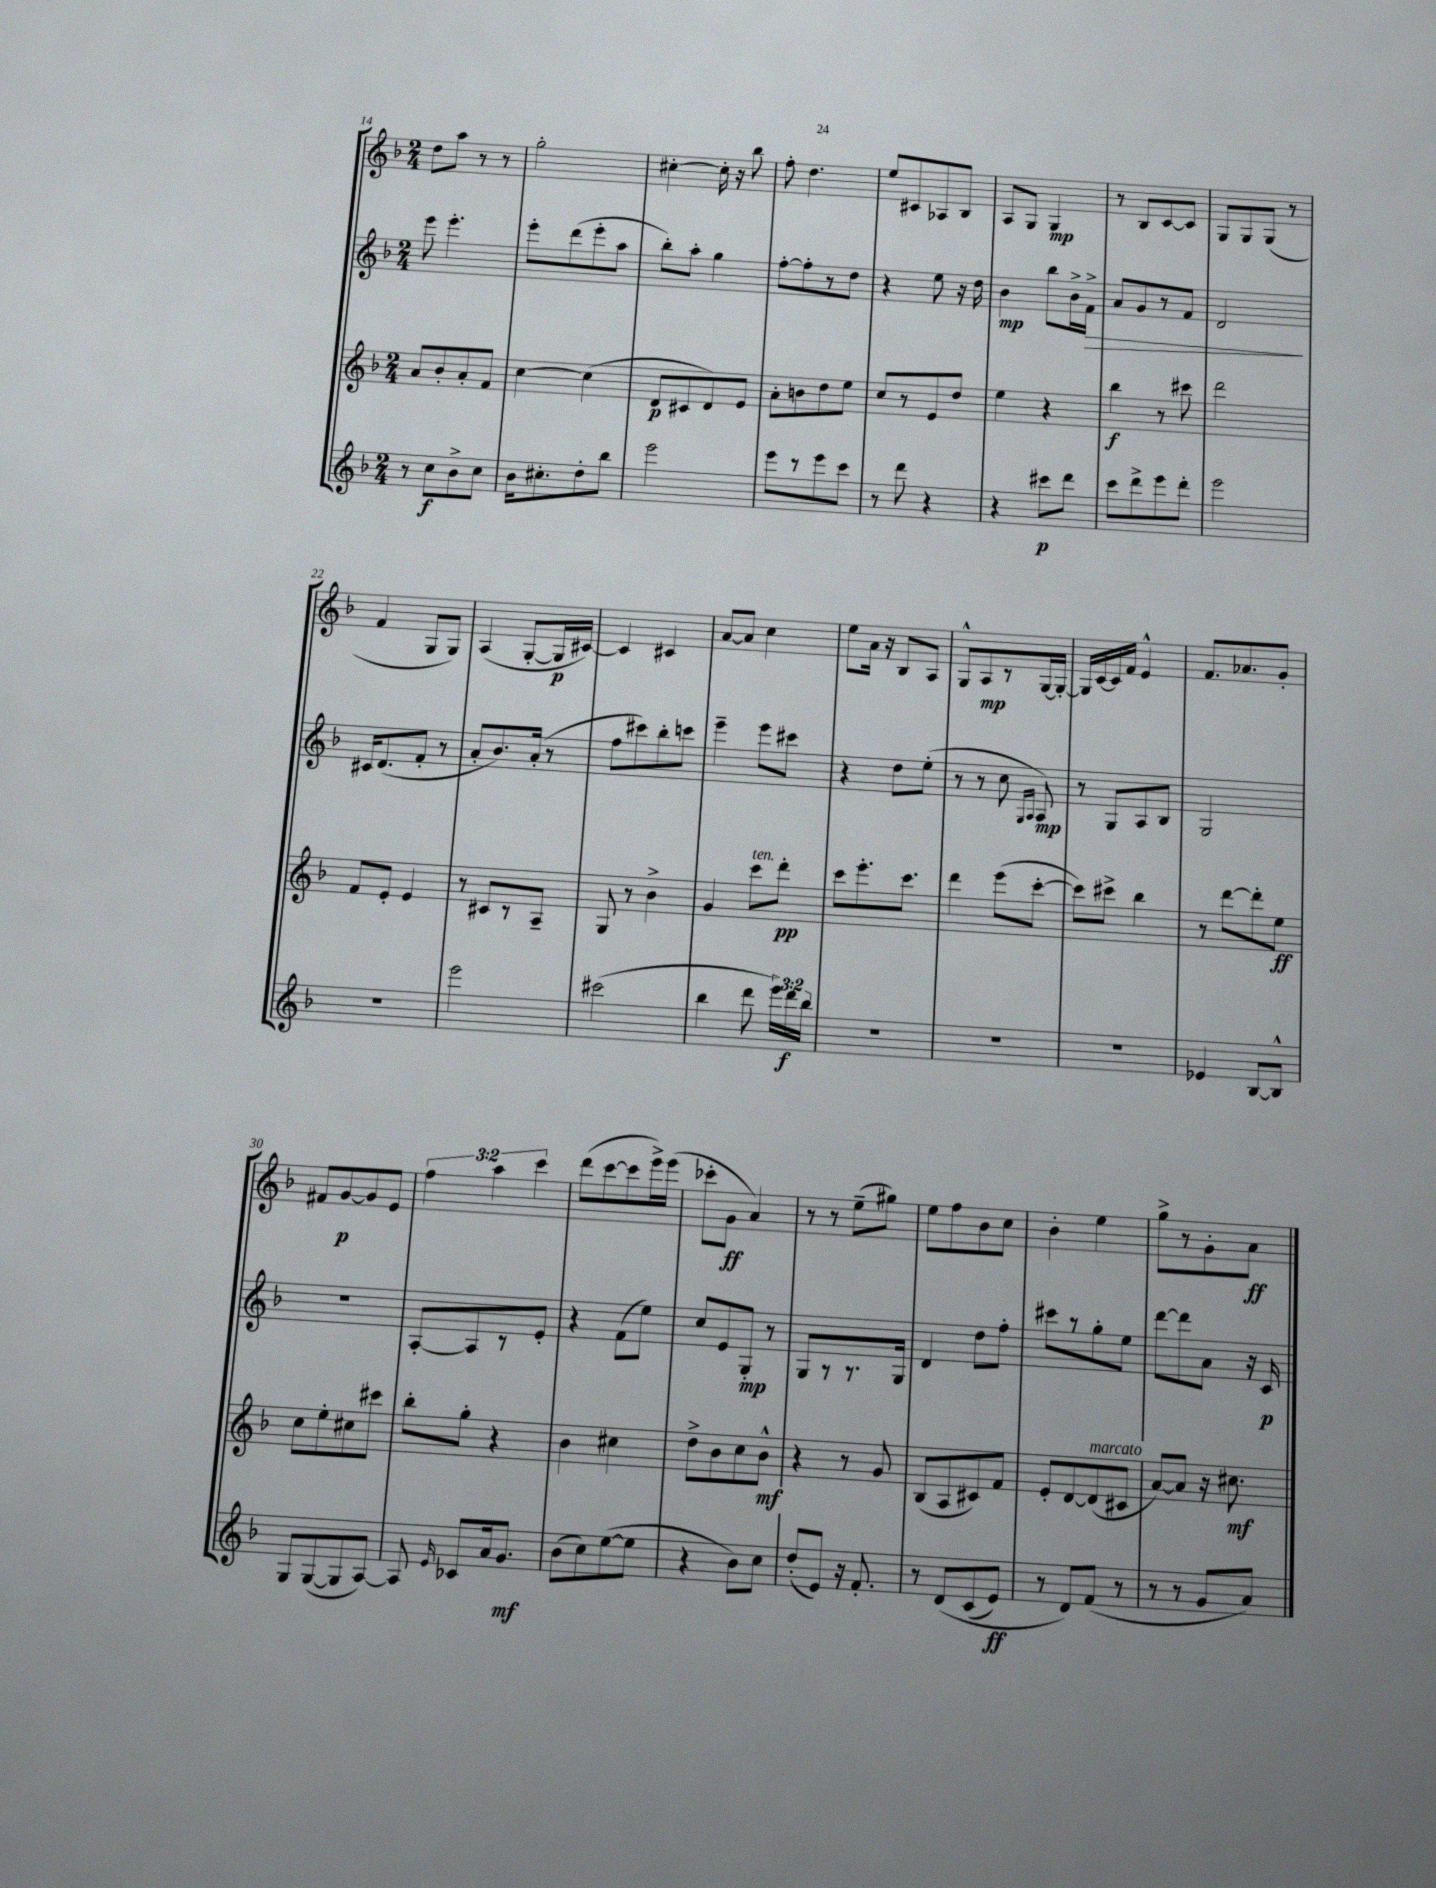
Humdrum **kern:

**kern	**dynam	**kern	**dynam	**kern	**dynam	**kern	**dynam
*part4	*part4	*part3	*part3	*part2	*part2	*part1	*part1
*staff4	*staff4	*staff3	*staff3	*staff2	*staff2	*staff1	*staff1
*clefG2	*	*clefG2	*	*clefG2	*	*clefG2	*
*k[b-]	*	*k[b-]	*	*k[b-]	*	*k[b-]	*
*M2/4	*	*M2/4	*	*M2/4	*	*M2/4	*
=14	=14	=14	=14	=14	=14	=14	=14
8r	.	8a/L	.	8eee\	.	8dd\L	.
8cc\L	f	8b-'/	.	4.eee'\	.	8aa\J	.
8b-^\	.	8a'/	.	.	.	8r	.
8cc\J	.	8f/J	.	.	.	8r	.
=15	=15	=15	=15	=15	=15	=15	=15
16b-\KL	.	[4cc\	.	8eee'\L	.	2gg'\	.
8.cc#X'\	.	.	.	.	.	.	.
.	.	.	.	(8ddd\	.	.	.
8dd'\	.	(4cc\]	.	8eee'\	.	.	.
8bb-\J	.	.	.	8aa\J	.	.	.
=16	=16	=16	=16	=16	=16	=16	=16
2eee\	.	8d/L	p	8bb-'\L)	.	[4cc#X'\	.
.	.	8c#X/	.	8aa'\J	.	.	.
.	.	8d/)	.	4gg\	.	16cc#'\]	.
.	.	.	.	.	.	16r	.
.	.	8e/J	.	.	.	8bb-\	.
=17	=17	=17	=17	=17	=17	=17	=17
8eee\L	.	8a'\L	.	[8ff'\L	.	8ff'\	.
8r	.	8bn\	.	8ff'\]	.	4.dd\	.
8eee\	.	8dd\	.	8r	.	.	.
8ccc\J	.	8ee\J	.	8dd\J	.	.	.
=18	=18	=18	=18	=18	=18	=18	=18
8r	.	8cc/L	.	4r	.	8ee/L	.
8ddd\	.	8r	.	.	.	8c#X/	.
4r	.	8e/	.	8ee\	.	8A-X/	.
.	.	8dd/J	.	16r	.	8B-/J	.
.	.	.	.	16dd\	.	.	.
=19	=19	=19	=19	=19	=19	=19	=19
4r	.	4ee\	.	4b-\	mp	8A/L	.
.	.	.	.	.	.	8G/J	.
8ccc#X\L	p	4r	.	8bb-\L	.	4G/	mp
8ddd\J	.	.	.	16b-^\L	.	.	.
!	!	!	!	!	!LO:HP:b	!	!
.	.	.	.	16f^\JJ	>	.	.
=20	=20	=20	=20	=20	=20	=20	=20
8ccc\L	.	4bb-\	f	8a/L	.	8r	.
8ddd^\	.	.	.	8g/	.	8B-/L	.
8eee\	.	8r	.	8r	.	[8c/	.
8ddd'\J	.	8ccc#X\	.	8f/J	.	8c/J]	.
=21	=21	=21	=21	=21	=21	=21	=21
2eee\	.	2ddd\	.	2d/	.	8G/L	.
.	.	.	.	.	.	8G/	.
.	.	.	.	.	.	(8G/J	.
.	.	.	.	.	.	8r	.
.	.	.	.	.	]	.	.
!!LO:LB:g=z
=22	=22	=22	=22	=22	=22	=22	=22
2r	.	8f/L	.	16c#X/KL	.	4f/	.
.	.	.	.	(8.d/	.	.	.
.	.	8e'/J	.	.	.	.	.
.	.	4e/	.	8f'/J	.	8G/L	.
.	.	.	.	8r	.	8G/J)	.
=23	=23	=23	=23	=23	=23	=23	=23
2eee\	.	8r	.	8a'/L	.	(4A/	.
.	.	8c#X/L	.	8.b-/)	.	.	.
.	.	8r	.	.	.	[8G'/L	.
.	.	.	.	(16a'/Jk	.	.	.
.	.	8A~/J	.	8r	.	16G/L]	p
.	.	.	.	.	.	[16c#X/JJ)	.
=24	=24	=24	=24	=24	=24	=24	=24
(2ccc#X\	.	8G/	.	8ff\L	.	4c#/]	.
.	.	8r	.	8ccc#X\)	.	.	.
.	.	4b-^\	.	8bb-'\	.	4c#X/	.
.	.	.	.	8cccn\J	.	.	.
=25	=25	=25	=25	=25	=25	=25	=25
4bb-\	.	4g/	.	4eee~\	.	[8a/L	.
.	.	.	.	.	.	8a/J]	.
!	!	!LO:TX:a:i:t=ten.	!	!	!	!	!
8ddd\	.	8ccc\L	.	8eee\L	.	4cc\	.
24eee\LL)	.	8ddd'\J	pp	8ccc#X\J	.	.	.
24ddd\	f	.	.	.	.	.	.
24bb-\JJ	.	.	.	.	.	.	.
=26	=26	=26	=26	=26	=26	=26	=26
2r	.	8ccc\L	.	4r	.	8ee\L	.
.	.	8.eee'\	.	.	.	16a\Jk	.
.	.	.	.	.	.	16r	.
.	.	.	.	8dd\L	.	8B-/L	.
.	.	8.ccc\J	.	.	.	.	.
.	.	.	.	(8ee'\J	.	8A/J	.
=27	=27	=27	=27	=27	=27	=27	=27
2r	.	4ddd\	.	8r	.	8G^^/L	.
.	.	.	.	8r	.	8A/	mp
.	.	(8eee\L	.	8cc\	.	8r	.
.	.	.	.	16qqG/LL	.	.	.
.	.	.	.	16qqA/JJ	.	.	.
.	.	[8ccc'\J	.	8A/)	mp	[16G/L	.
.	.	.	.	.	.	16G'/JJ_	.
=28	=28	=28	=28	=28	=28	=28	=28
2r	.	8ccc\L])	.	8r	.	16G/LL]	.
.	.	.	.	.	.	[16c/	.
.	.	8ccc#X^\J	.	8G/L	.	16c/]	.
.	.	.	.	.	.	16f/JJ	.
.	.	4bb-\	.	8A/	.	4e^^/	.
.	.	.	.	8B-/J	.	.	.
=29	=29	=29	=29	=29	=29	=29	=29
4e-X/	.	8r	.	2G/	.	8.f/L	.
.	.	[8ddd\L	.	.	.	.	.
.	.	.	.	.	.	8.a-X/	.
[8B-/L	.	8ddd'\]	.	.	.	.	.
8B-^^/J]	.	8ee\J	ff	.	.	8g'/J	.
!!LO:LB:g=z
=30	=30	=30	=30	=30	=30	=30	=30
8G/L	.	8cc\L	.	2r	.	8f#X/L	.
([8G/	.	8ee'\	.	.	.	[8g/	p
8G/]	.	8cc#X\	.	.	.	8g/]	.
[8A/J)	.	8ccc#X\J	.	.	.	8e/J	.
=31	=31	=31	=31	=31	=31	=31	=31
8A/]	.	8bb-'\L	.	[8A'/L	.	6ff\	.
16qqe/	.	.	.	.	.	.	.
8c-X/L	.	8gg'\J	.	8A/]	.	.	.
.	.	.	.	.	.	6aa\	.
16a/k	.	4r	.	8r	.	.	.
8.g/J	mf	.	.	.	.	.	.
.	.	.	.	.	.	6ccc\	.
.	.	.	.	8e'/J	.	.	.
=32	=32	=32	=32	=32	=32	=32	=32
(8b-\L	.	4b-\	.	4r	.	(8ddd\L	.
8cc\)	.	.	.	.	.	[8ccc\	.
([8ee\	.	4cc#X\	.	(8f\L	.	8ccc\]	.
8ee\J]	.	.	.	8ee\J)	.	16eee^\L)	.
.	.	.	.	.	.	(16eee\JJ	.
=33	=33	=33	=33	=33	=33	=33	=33
4r	.	8dd^\L	.	8cc/L	.	8ccc-X'\L	.
.	.	8b-\	.	8e/	.	8g\J	ff
8b-\L)	.	8cc\	.	8G'/J	mp	4a/)	.
8cc\J	.	8b-^^\J	mf	8r	.	.	.
=34	=34	=34	=34	=34	=34	=34	=34
(8dd'/L	.	4r	.	8G/L	.	8r	.
8e/J)	.	.	.	8r	.	8r	.
16r	.	8r	.	8.r	.	(8ee~\L	.
8.f'/	.	.	.	.	.	.	.
.	.	8g/	.	.	.	8gg#X\J)	.
.	.	.	.	16G/Jk	.	.	.
=35	=35	=35	=35	=35	=35	=35	=35
8r	.	(8B-/L	.	4d/	.	8ee\L	.
(8d/L	.	8A/	.	.	.	8ff\	.
(8c/	.	8c#X/)	.	8dd\L	.	8b-\	.
8e/J)	ff	8f/J	.	8ff'\J	.	8cc\J	.
=36	=36	=36	=36	=36	=36	=36	=36
8r	.	8e'/L	.	8ccc#X\L	.	4b-'\	.
8d/L)	.	[8d/	.	8r	.	.	.
!	!	!LO:TX:a:i:t=marcato	!	!	!	!	!
(8f/J	.	(8d/]	.	8gg'\	.	4ee\	.
8r	.	8c#X/J	.	8ee\J	.	.	.
=37	=37	=37	=37	=37	=37	=37	=37
8r	.	[8a/L)	.	[8ddd\L	.	8gg^\L	.
8r	.	8a/J]	.	8ddd\]	.	8r	.
8g/L	.	16r	.	8a\J	.	8g'\	.
.	.	8.cc#X\	mf	.	.	.	.
8a/J)	.	.	.	16r	.	8a\J	ff
.	.	.	.	16c/	p	.	.
==	==	==	==	==	==	==	==
*-	*-	*-	*-	*-	*-	*-	*-
